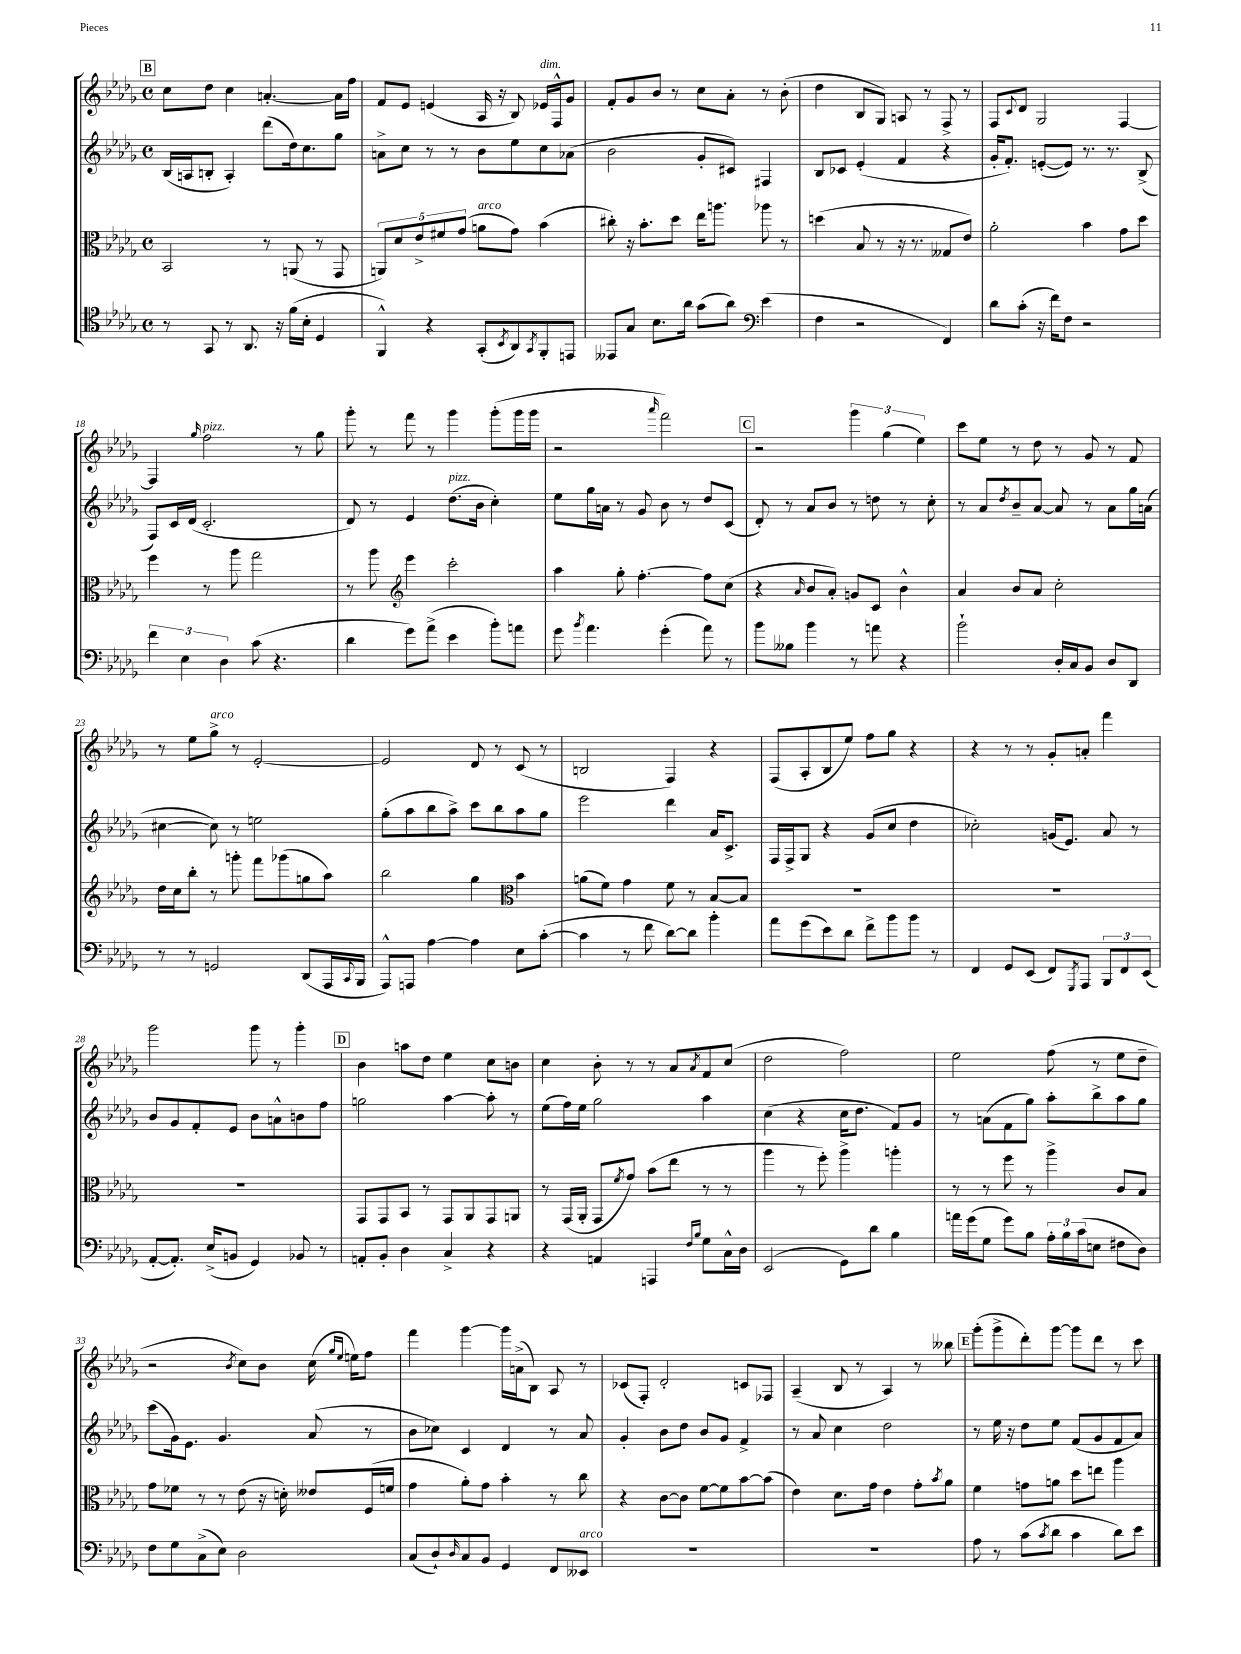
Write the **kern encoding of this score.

**kern	**kern	**kern	**kern
*staff4	*staff3	*staff2	*staff1
*clefC4	*clefC3	*clefG2	*clefG2
*k[b-e-a-d-g-]	*k[b-e-a-d-g-]	*k[b-e-a-d-g-]	*k[b-e-a-d-g-]
*M4/4	*M4/4	*M4/4	*M4/4
*met(c)	*met(c)	*met(c)	*met(c)
8r	2BB-	(16B-	8cc
.	.	16A	.
8GG-	.	8B'	8dd-
8r	.	4A')	4cc
8.AA-	.	.	.
.	8r	(8ddd-	[4.a'
16r	.	.	.
(16f	(8AA	16dd-)	.
16B-'	.	8.cc	.
4D-	8r	.	.
.	8GG-	8gg-	16a]
.	.	.	16ff
=	=	=	=
4FF^^)	10AA)	8a^	8f
.	10d-	.	.
.	.	8cc	8e-
.	10e-^	.	.
4r	.	8r	(4e
.	10f#	.	.
.	.	8r	.
.	(10g-	.	.
(8GG-'	8a	8b-	16A-
.	.	.	16r
8qBB-	.	.	.
8AA-)	8g-)	8ee-	8B-)
8qGG-	.	.	.
8FF'	(4b-	8cc	16e-
.	.	.	16F^^
8EE	.	(8a-	8g-
=	=	=	=
8EE--	8cc#')	2b-	8f'
8G-	16r	.	8g-
.	8.b-'	.	.
8.B-	.	.	8b-
.	8dd-	.	8r
16a-	.	.	.
(8g-	16ee-	8g-'	8cc
.	8.aa	.	.
8a-)	.	8c#)	8a-'
*clefF4	*	*	*
(4e-	8aa-	4F#	8r
.	8r	.	(8b-'
=	=	=	=
4F	(4dd	8B-	4dd-
.	.	8c-	.
2r	8B-	(4e-'	8B-
.	8r	.	8G-)
.	16r	4f	8A
.	8.r	.	.
.	.	.	8r
4FF)	8G--	4r	8F^
.	8e-)	.	8r
=	=	=	=
8d-	2a-'	16g-'	8F
.	.	8.f')	.
.	.	.	8qqc
(8c'	.	.	8d-
16r	.	([8e'	2G-
16f)	.	.	.
8F	.	8e])	.
2r	4b-	8.r	.
.	.	8.r	.
.	8g-	.	[4F
.	8dd-	(8B-^	.
=	=	=	=
6f	4ff	8F)	4F]
.	.	16c	.
6E-	.	.	.
.	.	(16d-	.
.	.	.	16qqgg-
.	8r	2.c'	2ff
6D-	.	.	.
.	8aa-	.	.
(8c	2gg-	.	.
4.r	.	.	.
.	.	.	8r
.	.	.	8gg-
=	=	=	=
4d-	8r	8d-)	8ggg-'
.	8aa-	8r	8r
*	*clefG2	*	*
8g-)	4eee-	4e-	8fff
(8a-^	.	.	8r
4e-	2ccc'	(8.dd-	4ggg-
.	.	16b-	.
8b-')	.	4cc')	(8ggg-'
8a	.	.	16ggg-
.	.	.	16ggg-
=	=	=	=
8g-	4aa-	8ee-	2r
8qb-	.	.	.
4.a-	.	16gg-	.
.	.	16a	.
.	8gg-'	8r	.
.	[4.ff'	8g-	.
.	.	.	16qqaaa-
(4g-'	.	8b-	2fff)
.	.	8r	.
8a-)	8ff]	8dd-	.
8r	(8cc	(8c	.
=	=	=	=
8b-	4r	8d-')	2r
8B--	.	8r	.
.	16qqa-	.	.
4b-	8b-	8a-	.
.	8a-')	8b-	.
8r	8g	8r	6ggg-
8a	8c	8dd	.
.	.	.	(6gg-
4r	4b-^^	8r	.
.	.	.	6ee-)
.	.	8cc'	.
=	=	=	=
2b-`	4a-	8r	8ccc
.	.	8a-	8ee-
.	.	8qdd-	.
.	8b-	8b-~	8r
.	8a-	[8a-	8dd-
16D-'	2cc'	8a-]	8r
16C	.	.	.
8BB-	.	8r	8g-
8D-	.	8a-	8r
8DD-	.	16gg-	8f
.	.	(16a	.
=	=	=	=
8r	16dd-	[4cc#	8r
.	16cc	.	.
8r	8bb-'	.	8ee-
2GG	8r	8cc#])	8gg-^
.	8ggg'	8r	8r
.	8fff	2ee	[2e-'
.	(8ggg-	.	.
(8DD-	8gg	.	.
16AAA-	8aa-)	.	.
8qqCC	.	.	.
16BBB-	.	.	.
=	=	=	=
8AAA-^^)	2bb-	(8gg-'	2e-]
8AAA	.	8aa-	.
[4A-	.	8bb-	.
.	.	8aa-^)	.
4A-]	4gg-	8ccc	8d-
.	.	8bb-	8r
*	*clefC3	*	*
8E-	4b-	8aa-	(8c
([8c'	.	8gg-	8r
=	=	=	=
4c]	(8a	2eee-	2B
.	8f)	.	.
8r	4g-	.	.
8f	.	.	.
[8d-)	8f	4ddd-	4F)
8d-]	8r	.	.
4b-'	[8B-	16a-	4r
.	.	8.c^	.
.	8B-]	.	.
=	=	=	=
8a-	1r	16F	(8F
.	.	16F^	.
(8g-	.	8G-	8A-'
8e-)	.	4r	8B-
8d-	.	.	8ee-)
8f^	.	(8g-	8ff
8b-	.	8cc	8gg-
8b-	.	4dd-	4r
8r	.	.	.
=	=	=	=
4FF	1r	2cc-')	4r
8GG-	.	.	8r
(8EE-	.	.	8r
8FF)	.	(16g	8g-'
.	.	8.e-)	.
8qGGG-	.	.	.
8AAA-	.	.	8a'
12BBB-	.	8a-	4fff
12FF	.	.	.
.	.	8r	.
(12EE-	.	.	.
=	=	=	=
[8AA-'	1r	8b-	2ggg-
8.AA-'])	.	8g-	.
.	.	8f'	.
(16E-^	.	.	.
8BB	.	8e-	.
4GG-)	.	8b-	8ggg-
.	.	8a^^	8r
8BB-	.	8b	4ggg-'
8r	.	8ff	.
=	=	=	=
8AA'	8GG-	2gg	4b-
8BB-'	8GG-	.	.
4D-	8BB-	.	8aa
.	8r	.	8dd-
4C^	8GG-	[4aa-	4ee-
.	8AA-	.	.
4r	8GG-	8aa-']	8cc
.	8AA	8r	8b
=	=	=	=
4r	8r	(8ee-	4cc
.	(16GG-	16ff)	.
.	16AA-'	16ee-	.
4AA	8GG-	2gg-	8b-'
.	8qf	.	.
.	8g-)	.	8r
4AAA	(8b-	.	8r
.	8ee-	.	8a-
16qqF	.	.	.
16qqB-	.	.	8qa-
8G-	8r	4aa-	8f
16C^^	8r	.	(8cc
16D-	.	.	.
=	=	=	=
(2EE-	4aa-	(4cc	2dd-
.	8r	4r	.
.	8ff')	.	.
8GG-)	4aa-^	16cc	2ff)
.	.	8.dd-	.
8d-	.	.	.
4B-	4aa'	8f)	.
.	.	8g-	.
=	=	=	=
16a	8r	8r	2ee-
(16g-	.	.	.
8G-	8r	(8a	.
8g-)	8ff	8f	.
8B-	8r	8gg-)	.
24A-'	4aa-^	8aa-'	(8ff
24B-	.	.	.
(24c	.	.	.
8E	.	8bb-^	8r
8F#	8c	8aa-	8ee-
8D-)	8B-	8gg-	8dd-~
=	=	=	=
8F	8g-	(8ccc	2r
8G-	8f-	16g-)	.
.	.	8.e-	.
(8C^	8r	.	.
8E-)	8r	4.g-	.
.	.	.	8qb-
2D-	(8e-	.	8cc)
.	16r	.	8b-
.	16d')	.	.
.	8e--	(8a-	(16cc
.	.	.	16qqgg-
.	.	.	16qqee-
.	.	.	16ee)
.	(16F	8r	8ff
.	16f	.	.
=	=	=	=
(8C	4g-	8b-	4fff
8D-`)	.	8cc-)	.
16qqD-	.	.	.
8C	8a-')	4c	[4ggg-
8BB-	8g-	.	.
4GG-	4b-'	4d-	16ggg-]
.	.	.	(16a^
.	.	.	8B-)
8FF	8r	8r	8A-
8EE--	8cc	8a-	8r
=	=	=	=
1r	4r	4g-'	(8c-
.	.	.	8F')
.	[8c	8b-	2d-'
.	8c]	8dd-	.
.	[8f	8b-	.
.	8f]	8g-	.
.	[8b-	4f^	8c
.	(8b-]	.	8F-
=	=	=	=
1r	4e-)	8r	(4A-~
.	.	8a-	.
.	8.d-	4cc	8B-
.	.	.	8r
.	16g-	.	.
.	4e-	2dd-	4A-)
.	8g-'	.	8r
.	8qb-	.	.
.	8a-	.	8bb--
=	=	=	=
8A-	4f	8r	(8ggg-'
8r	.	16ee-	8ggg-^
.	.	16r	.
(8c	8g	8dd-	8ddd-')
8qc	.	.	.
8d-	8a	8ee-	[8ggg-
4c	8dd-	(8f	8ggg-]
.	8ee	8g-	8ddd-
8d-)	4aa-	8f	8r
8e-	.	8a-)	8ccc
==	==	==	==
*-	*-	*-	*-
